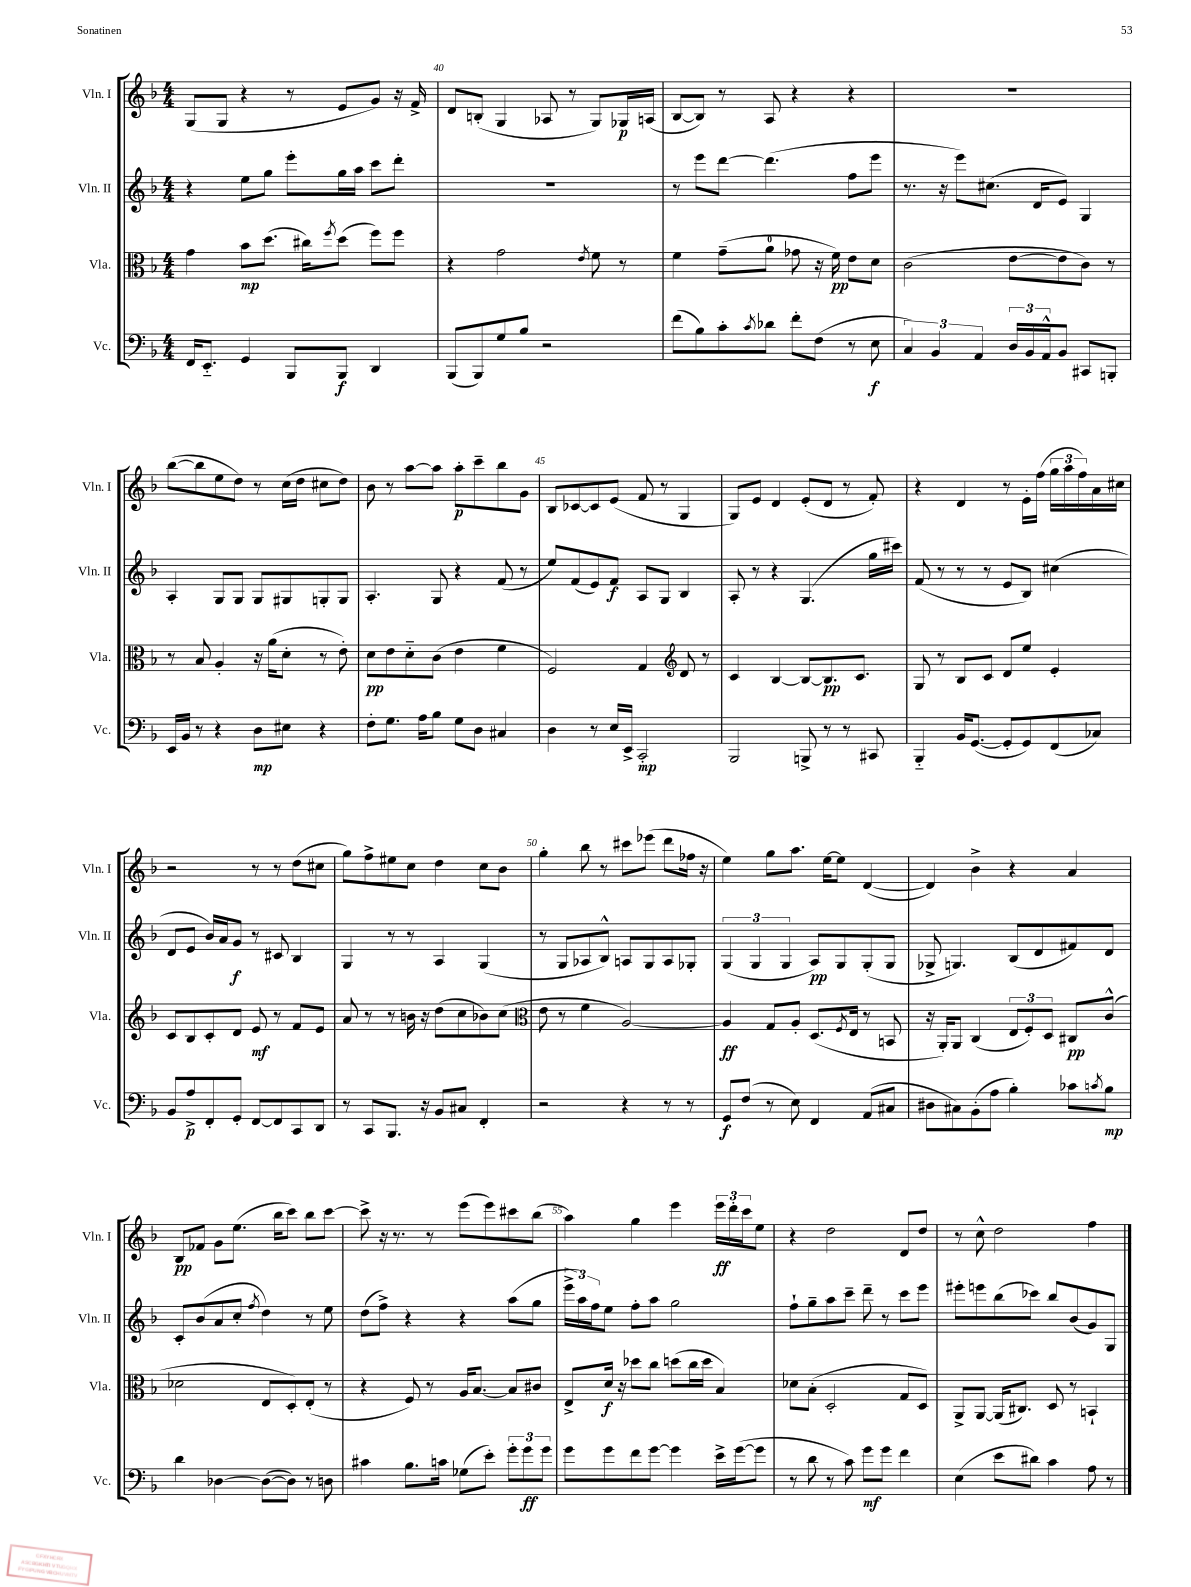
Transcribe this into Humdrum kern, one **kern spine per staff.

**kern	**kern	**kern	**kern
*staff4	*staff3	*staff2	*staff1
*clefF4	*clefC3	*clefG2	*clefG2
*k[b-]	*k[b-]	*k[b-]	*k[b-]
*M4/4	*M4/4	*M4/4	*M4/4
16FF	4g	4r	(8G
8.EE'~	.	.	.
.	.	.	8G
4GG	8b-	8ee	4r
.	(8.dd	8gg	.
8BBB-	.	8eee'	8r
.	16cc#)	.	.
.	8qff	.	.
8BBB-	(8dd	16gg	8e
.	.	16aa	.
4DD	8ff)	8ccc	8g)
.	8ff	8ddd'	16r
.	.	.	16f^
=	=	=	=
(8BBB-	4r	1r	8d
8BBB-)	.	.	(8B'
8G	2g	.	4G
8B-	.	.	.
2r	.	.	8A-
.	.	.	8r
.	8qe	.	.
.	8f	.	8G)
.	8r	.	16G-
.	.	.	(16A
=	=	=	=
(8f	4f	8r	[8B-
8B-)	.	8eee	8B-])
8c'	(8g~	[8ddd	8r
8qc	.	.	.
8d-	8a	(4.ddd]	8A
8f'	8g-	.	4r
(8F	16r	.	.
.	16f)	.	.
8r	8e	8ff	4r
8E	8d	8eee	.
=	=	=	=
6C)	(2c	8.r	1r
6BB-	.	.	.
.	.	16r	.
.	.	8eee)	.
6AA	.	.	.
.	.	(8.cc#	.
24D	[8e	.	.
24BB-	.	.	.
.	.	16d	.
24AA^^	.	.	.
8BB-	8e]	8e)	.
8CC#	8c)	4G	.
8BBB'	8r	.	.
=	=	=	=
16EE	8r	4A'	([8bb-
16BB-	.	.	.
8r	8B-	.	8bb-]
4r	4A'	8G	8ee
.	.	8G	8dd)
8D	16r	8G	8r
.	(16a	.	.
8E#	8d'	8G#	(16cc
.	.	.	16dd
4r	8r	8G'	8cc#
.	8e')	8G	8dd)
=	=	=	=
8F'	8d	4.A'	8b-
8.G	8e	.	8r
.	8d'~	.	[8aa
16A	.	.	.
8B-	(8c	8G	8aa]
8G	4e	4r	8aa'
8D	.	.	8ccc~
4C#	4f	(8f	8bb-
.	.	8r	8g
=	=	=	=
4D	2F)	8ee)	8B-
.	.	(8f	[8c-
8r	.	8e)	8c-]
16E	.	8f	(8e
16EE^	.	.	.
2CC'	4G	8A	8f
.	.	8G	8r
*	*clefG2	*	*
.	8d	4B-	4G
.	8r	.	.
=	=	=	=
2BBB-	4c	8A'	8G)
.	.	8r	8e
.	[4B-	4r	4d
8BBB^	8B-_	(4.G	(8e'
8r	8.B-]	.	8d
8r	.	.	8r
.	8.c	.	.
8CC#	.	16gg	8f')
.	.	16ccc#)	.
=	=	=	=
4BBB-'~	8G	(8f	4r
.	8r	8r	.
16BB-	8B-	8r	4d
([8.GG	.	.	.
.	8c	8r	.
8GG']	8d	8e	8r
8GG)	8ee	8B-)	16e'
.	.	.	(16ff
(8FF	4e'	(4cc#	24gg
.	.	.	24aa
.	.	.	24ff)
8C-)	.	.	16a
.	.	.	16cc#
=	=	=	=
8BB-	8c	8d	2r
8A^	8B-	8e	.
8FF'	8c'	16b-)	.
.	.	16a	.
8GG'	8d	8g	.
[8FF	8e	8r	8r
8FF]	8r	8c#	8r
8CC	8f	4B-	(8dd
8DD	8e	.	8cc#
=	=	=	=
8r	8a	4G	8gg)
8CC	8r	.	8ff^
8.BBB-	8r	8r	8ee#
.	16b	8r	8cc
16r	16r	.	.
8BB-	(8dd	4A	4dd
8C#	8cc	.	.
4FF'	8b-)	(4G	8cc
.	(8cc	.	8b-
=	=	=	=
*	*clefC3	*	*
2r	8e	8r	4gg'
.	8r	8G	.
.	4f	8A-	8bb-
.	.	8B-^^)	8r
4r	[2A)	8A	8ccc#
.	.	8G	(8eee-
8r	.	8A	8ddd
8r	.	8G-'	16ff-
.	.	.	16r
=	=	=	=
8GG	4A]	(6G	4ee)
(8F	.	.	.
.	.	6G	.
8r	8G	.	8gg
.	.	6G	.
8E)	8A'	.	8.aa
4FF	(8.D	8A)	.
.	.	.	[16ee
.	.	8G	8ee]
.	8qF	.	.
.	16E	.	.
(8AA	8r	(8G'	([4d
8C#	8BB	8G	.
=	=	=	=
8D#	16r	8G-^	4d])
.	16AA')	.	.
8C#)	8AA	4.G)	.
(8BB-'	(4C	.	4b-^
8A	.	.	.
4B-')	12E	(8B-	4r
.	12F')	.	.
.	.	8d	.
.	12D	.	.
8c-	8C#	8f#)	4a
8qc	.	.	.
8B-	(8c^^	8d	.
=	=	=	=
4d	2d-	8c'	8B-
.	.	(8b-	8f-
[4D-	.	8a	8g
.	.	8cc'	(8.ee
.	.	8qff	.
(8D-_	8E	4dd)	.
.	.	.	16bb-
8D-])	8D')	.	8ccc)
8r	(8E'	8r	8bb-
8D	8r	8ee	[8ccc
=	=	=	=
4c#	4r	(8dd	8ccc^]
.	.	8ff^)	16r
.	.	.	8.r
8.B-	8F)	4r	.
.	8r	.	8r
16c	.	.	.
(8G-	16A	4r	(8eee
.	[8.B-	.	.
8e')	.	.	8eee)
12g'	8B-]	(8aa	8ccc#
12g	.	.	.
.	8c#	8gg	(8bb-
12g	.	.	.
=	=	=	=
8g	8E^	24eee^	4aa)
.	.	24aa)	.
.	.	24ff	.
8g	16d	8ee	.
.	16r	.	.
8f	8dd-	8ff'	4gg
[8g	8cc	8aa	.
4g]	(8dd	2gg	4eee
.	16cc	.	.
.	16dd	.	.
16e^	4B-)	.	24eee
.	.	.	24ddd'
([16g	.	.	.
.	.	.	24ccc
8g]	.	.	8ee
=	=	=	=
8r	8d-	8ff`	4r
8d	(8B-'	8gg~	.
8r	2D'	8aa	2dd
8c)	.	8ccc~	.
8g	.	8ddd~	.
8g	.	8r	.
4f	8G	8ccc	8d
.	8D)	8eee	8dd
=	=	=	=
(4E	8AA^	8eee#'	8r
.	[8AA	8eee	8cc^^
8e	(16AA]	(8bb-	2dd
.	8.C#)	.	.
8d#)	.	8ccc-)	.
4c	8D	8bb-	.
.	8r	(8b-	.
8A	4BB`	8g)	4ff
8r	.	8G	.
==	==	==	==
*-	*-	*-	*-
